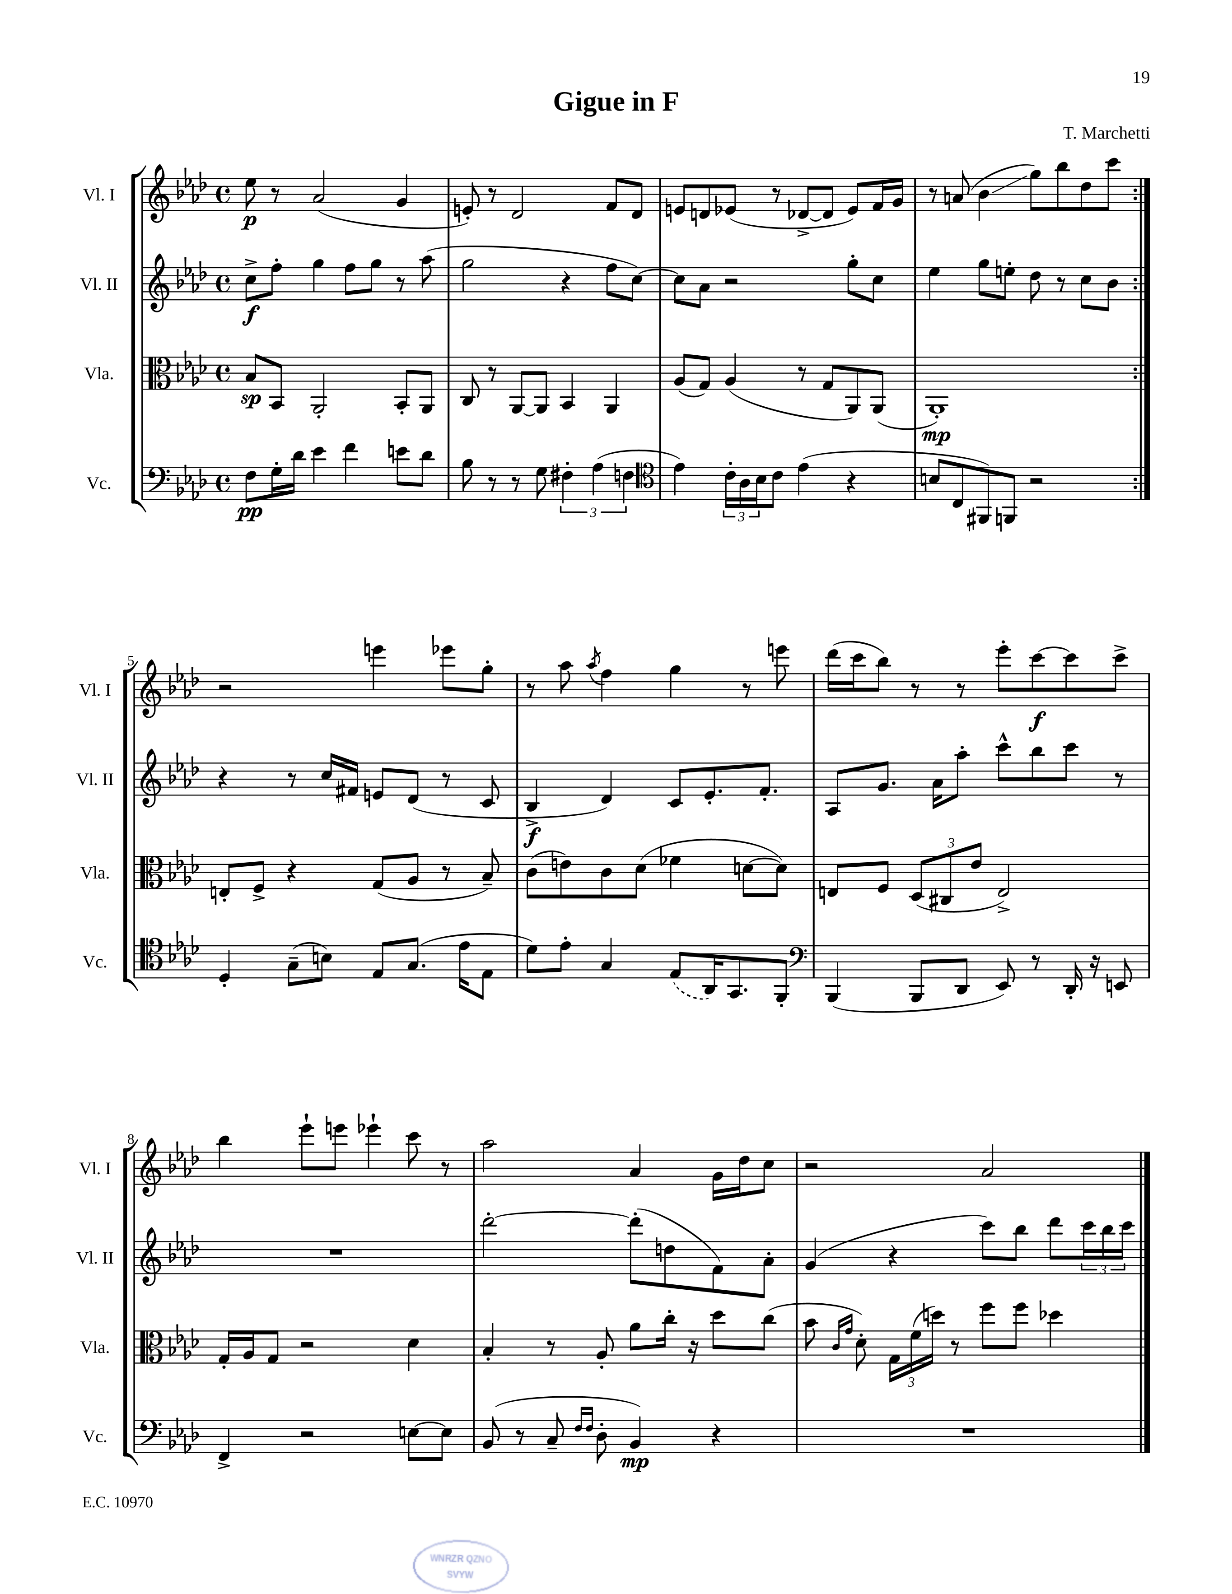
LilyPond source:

\header { title = "Gigue in F" composer = "T. Marchetti" }
<<
\new StaffGroup <<
\new Staff = "s0" \with { instrumentName = "Vl. I" shortInstrumentName = "Vl. I" } {
    \clef treble \key aes \major \defaultTimeSignature \time 4/4
    \repeat volta 2 { ees''8\p r8 aes'2( g'4 |
    e'8-.) r8 des'2 f'8 des'8 |
    e'8 d'8 ees'8( r8 des'8~-> des'8 ees'8) f'16 g'16 |
    r8 a'8( bes'4\glissando g''8) bes''8 des''8 c'''8 | }
    r2 e'''4 ees'''8 g''8-. |
    r8 aes''8 \acciaccatura { aes''8 } f''4 g''4 r8 e'''8 |
    des'''16( c'''16 bes''8) r8 r8 ees'''8-. c'''8~\f c'''8 c'''8-> |
    bes''4 ees'''8-! e'''8 ees'''4-! c'''8 r8 |
    aes''2 aes'4 g'16 des''16 c''8 |
    r2 aes'2 \bar "|." |
}
\new Staff = "s1" \with { instrumentName = "Vl. II" shortInstrumentName = "Vl. II" } {
    \clef treble \key aes \major \defaultTimeSignature \time 4/4
    \repeat volta 2 { c''8->\f f''8-. g''4 f''8 g''8 r8 aes''8( |
    g''2 r4 f''8 c''8~) |
    c''8 aes'8 r2 g''8-. c''8 |
    ees''4 g''8 e''8-. des''8 r8 c''8 bes'8 | }
    r4 r8 c''16 fis'16 e'8 des'8( r8 c'8 |
    bes4->\f des'4) c'8 ees'8.-. f'8.-. |
    aes8 g'8. aes'16 aes''8-. c'''8-^ bes''8 c'''8 r8 |
    R1 |
    des'''2~-. des'''8-.( d''8 f'8) aes'8-. |
    g'4( r4 c'''8) bes''8 des'''8 \tuplet 3/2 { c'''16 bes''16 c'''16 } \bar "|." |
}
\new Staff = "s2" \with { instrumentName = "Vla." shortInstrumentName = "Vla." } {
    \clef alto \key aes \major \defaultTimeSignature \time 4/4
    \repeat volta 2 { bes8\sp bes,8 aes,2-. bes,8-. aes,8 |
    c8 r8 aes,8~ aes,8 bes,4 aes,4 |
    aes8( g8) aes4( r8 g8 aes,8) aes,8( |
    aes,1-.\mp) | }
    e8-. f8-> r4 g8( aes8 r8 bes8--) |
    c'8( e'8) c'8 des'8( fes'4 d'8~ d'8) |
    e8 f8 \tuplet 3/2 { des8( cis8 ees'8 } e2->) |
    g16-. aes16 g8 r2 des'4 |
    bes4-. r8 aes8-. aes'8 c''16-. r16 des''8 c''8( |
    bes'8 \grace { c'16 g'16 } des'8-.) \tuplet 3/2 { g16 f'16( d''16) } r8 f''8 f''8 des''4 \bar "|." |
}
\new Staff = "s3" \with { instrumentName = "Vc." shortInstrumentName = "Vc." } {
    \clef bass \key aes \major \defaultTimeSignature \time 4/4
    \repeat volta 2 { f8\pp g16-. des'16 ees'4 f'4 e'8 des'8 |
    bes8 r8 r8 g8 \tuplet 3/2 { fis4-. aes4( f4 } |
    \clef tenor ees'4) \tuplet 3/2 { c'16-. aes16 bes16 } c'8 ees'4( r4 |
    b8 c8 fis,8) f,8 r2 | }
    des4-. g8--( b8) ees8 g8.( ees'16 ees8 |
    des'8) ees'8-. g4 \once \slurDashed ees8( aes,16) g,8. f,8-. |
    \clef bass bes,,4( bes,,8 des,8 ees,8) r8 des,16-. r16 e,8 |
    f,4-> r2 e8~ e8 |
    bes,8( r8 c8-- \grace { f16 f16 } des8-. bes,4\mp) r4 |
    R1 \bar "|." |
}
>>
>>
